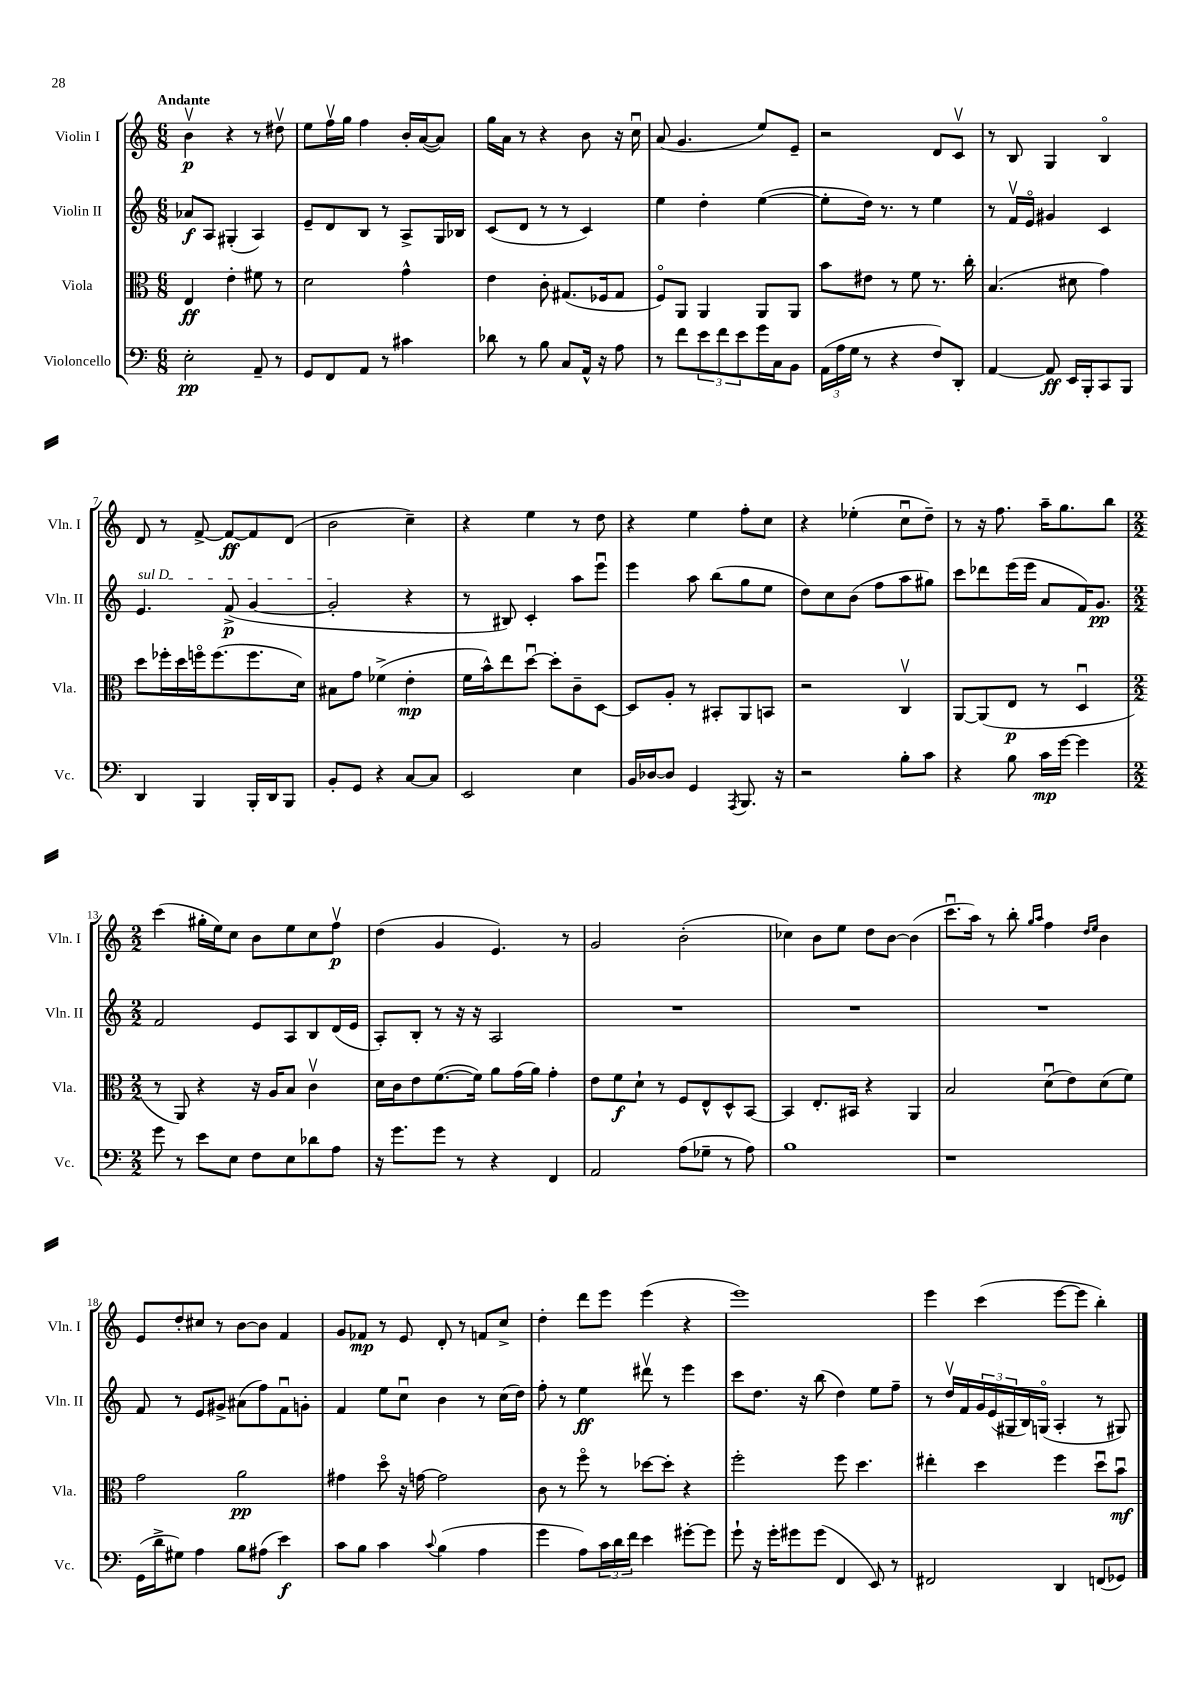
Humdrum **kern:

**kern	**dynam	**kern	**dynam	**kern	**dynam	**kern	**dynam
*part4	*part4	*part3	*part3	*part2	*part2	*part1	*part1
*staff4	*staff4	*staff3	*staff3	*staff2	*staff2	*staff1	*staff1
*I"Violoncello	*	*I"Viola	*	*I"Violin II	*	*I"Violin I	*
*I'Vc.	*	*I'Vla.	*	*I'Vln. II	*	*I'Vln. I	*
*clefF4	*	*clefC3	*	*clefG2	*	*clefG2	*
*k[]	*	*k[]	*	*k[]	*	*k[]	*
*M6/8	*	*M6/8	*	*M6/8	*	*M6/8	*
=1	=1	=1	=1	=1	=1	=1	=1
!	!	!	!	!	!	!LO:TX:a:B:t=Andante	!
2E'\	pp	4E/	ff	8a-X/L	f	4bv\	p
.	.	.	.	8A/J	.	.	.
.	.	4e'\	.	(4G#X'/	.	4r	.
8AA~/	.	8f#X\	.	4A/)	.	8r	.
8r	.	8r	.	.	.	8dd#Xv\	.
=2	=2	=2	=2	=2	=2	=2	=2
8GG/L	.	2d\	.	8e~/L	.	8ee\L	.
8FF/	.	.	.	8d/	.	16ffv\L	.
.	.	.	.	.	.	16gg\JJ	.
8AA/J	.	.	.	8B/J	.	4ff\	.
8r	.	.	.	8r	.	.	.
4c#X\	.	4g^^\	.	8A^/L	.	16b'/LL	.
.	.	.	.	.	.	([16a/J	.
.	.	.	.	16G/L	.	8a/J])	.
.	.	.	.	16B-X/JJ	.	.	.
=3	=3	=3	=3	=3	=3	=3	=3
8d-X\	.	4e\	.	(8c/L	.	16gg\LL	.
.	.	.	.	.	.	16a\JJ	.
8r	.	.	.	8d/J	.	8r	.
8B\	.	8c'\	.	8r	.	4r	.
8C/L	.	(8.G#X/L	.	8r	.	.	.
16AA^^/Jk	.	.	.	4c/)	.	8b\	.
16r	.	16F-X/k	.	.	.	.	.
8A\	.	8G#/J	.	.	.	16r	.
.	.	.	.	.	.	16ccu\	.
=4	=4	=4	=4	=4	=4	=4	=4
8r	.	8F/L)	.	4ee\	.	(8a/	.
8f\L	.	8AA/J	.	.	.	4.g/	.
12e\	.	4AA/	.	4dd'\	.	.	.
12f\	.	.	.	.	.	.	.
12e\	.	.	.	.	.	.	.
16g\L	.	8AA/L	.	([4ee\	.	8ee/L)	.
16C\J	.	.	.	.	.	.	.
8BB\J	.	8AA/J	.	.	.	8e~/J	.
=5	=5	=5	=5	=5	=5	=5	=5
(24AA\LL	.	8b\L	.	8ee'\L]	.	2r	.
24A\	.	.	.	.	.	.	.
24G\JJ	.	.	.	.	.	.	.
8r	.	8e#X\J	.	16dd\Jk)	.	.	.
.	.	.	.	8.r	.	.	.
4r	.	8r	.	.	.	.	.
.	.	8f\	.	8r	.	.	.
8F/L)	.	8.r	.	4ee\	.	8d/L	.
8DD'/J	.	.	.	.	.	8cv/J	.
.	.	16cc'\	.	.	.	.	.
=6	=6	=6	=6	=6	=6	=6	=6
[4AA/	.	(4.B/	.	8r	.	8r	.
.	.	.	.	16fv/LL	.	8B/	.
.	.	.	.	16e/JJ	.	.	.
8AA/]	ff	.	.	4g#X/	.	4G/	.
16EE/LL	.	8d#X\	.	.	.	.	.
16BBB'/J	.	.	.	.	.	.	.
8CC/	.	4g\)	.	4c/	.	4B/	.
8BBB/J	.	.	.	.	.	.	.
!!LO:LB:g=z
=7	=7	=7	=7	=7	=7	=7	=7
!	!	!	!	!LO:TX:a:i:t=sul D	!	!	!
4DD/	.	8dd\L	.	4.e/	.	8d/	.
.	.	16ff-X'\L	.	.	.	8r	.
.	.	16dd\	.	.	.	.	.
4BBB/	.	16ffn\J	.	.	.	[8f^/	.
.	.	(8.ff\	.	.	.	.	.
.	.	.	.	(8f^/	p	8f/L_	ff
16BBB'/LL	.	8.ff\	.	[4g/	.	8f/]	.
16DD/J	.	.	.	.	.	.	.
8BBB/J	.	.	.	.	.	(8d/J	.
.	.	16d\Jk)	.	.	.	.	.
=8	=8	=8	=8	=8	=8	=8	=8
8BB'/L	.	8B#X\L	.	2g'/]	.	2b\	.
8GG/J	.	8g\J	.	.	.	.	.
4r	.	(4f-X^\	.	.	.	.	.
[8C/L	.	4e'\	mp	4r	.	4cc~\)	.
8C/J]	.	.	.	.	.	.	.
=9	=9	=9	=9	=9	=9	=9	=9
2EE/	.	16f\LL	.	8r	.	4r	.
.	.	16b^^\J)	.	.	.	.	.
.	.	8ee\	.	8B#X/)	.	.	.
.	.	[8ddu\J	.	4c'/	.	4ee\	.
.	.	8dd'\L]	.	.	.	.	.
4E\	.	8c~\	.	8aa\L	.	8r	.
.	.	[8D\J	.	8eeeu\J	.	8dd\	.
=10	=10	=10	=10	=10	=10	=10	=10
16BB/LL	.	8D/L]	.	4eee\	.	4r	.
[16D-X/J	.	.	.	.	.	.	.
8D-/J]	.	8A'/J	.	.	.	.	.
4GG/	.	8r	.	8aa\	.	4ee\	.
.	.	8BB#X'/L	.	(8bb\L	.	.	.
8qAAA/	.	.	.	.	.	.	.
8.BBB/	.	8AA/	.	8gg\	.	8ff'\L	.
.	.	8BBn/J	.	8ee\J	.	8cc\J	.
16r	.	.	.	.	.	.	.
=11	=11	=11	=11	=11	=11	=11	=11
2r	.	2r	.	8dd\L)	.	4r	.
.	.	.	.	8cc\	.	.	.
.	.	.	.	(8b\J	.	(4ee-X'\	.
.	.	.	.	8ff\L	.	.	.
8B'\L	.	4Cv/	.	8aa\	.	8ccu\L	.
8c\J	.	.	.	8gg#X\J)	.	8dd~\J)	.
=12	=12	=12	=12	=12	=12	=12	=12
4r	.	[8AA/L	.	8ccc\L	.	8r	.
.	.	(8AA/]	.	8ddd-X\	.	16r	.
.	.	.	.	.	.	8.ff\	.
8B\	.	8E/J	p	(16eee\L	.	.	.
.	.	.	.	16eee\JJ	.	.	.
16c\LL	mp	8r	.	8a/L	.	16aa~\KL	.
[16g\JJ	.	.	.	.	.	8.gg\	.
4g\]	.	4Du/	.	16f/K)	.	.	.
.	.	.	.	8.g/J	pp	.	.
.	.	.	.	.	.	8bb\J	.
!!LO:LB:g=z
=13	=13	=13	=13	=13	=13	=13	=13
*M2/2	*	*M2/2	*	*M2/2	*	*M2/2	*
8g\	.	8r	.	2f/	.	(4ccc\	.
8r	.	8AA/)	.	.	.	.	.
8e\L	.	4r	.	.	.	16gg#X'\LL	.
.	.	.	.	.	.	16ee\J)	.
8E\J	.	.	.	.	.	8cc\J	.
8F\L	.	16r	.	8e/L	.	8b\L	.
.	.	16A/KL	.	.	.	.	.
8E\	.	8B/J	.	8A/	.	8ee\	.
8d-X\	.	4cv\	.	8B/	.	8cc\	.
8A\J	.	.	.	(16d/L	.	8ffv\J	p
.	.	.	.	16e/JJ	.	.	.
=14	=14	=14	=14	=14	=14	=14	=14
16r	.	16d\LL	.	8A'/L)	.	(4dd\	.
8.g\L	.	16c\J	.	.	.	.	.
.	.	8e\	.	8B'/J	.	.	.
8g\J	.	([8.f\	.	8r	.	4g/	.
8r	.	.	.	16r	.	.	.
.	.	16f\Jk])	.	16r	.	.	.
4r	.	8a\L	.	2A/	.	4.e/)	.
.	.	(16g\L	.	.	.	.	.
.	.	16a\JJ)	.	.	.	.	.
4FF/	.	4g'\	.	.	.	.	.
.	.	.	.	.	.	8r	.
=15	=15	=15	=15	=15	=15	=15	=15
2AA/	.	8e\L	.	1r	.	2g/	.
.	.	8f\	f	.	.	.	.
.	.	8d`\J	.	.	.	.	.
.	.	8r	.	.	.	.	.
(8A\L	.	8F/L	.	.	.	(2b'\	.
8G-X~\J	.	8E^^/	.	.	.	.	.
8r	.	8D^^/	.	.	.	.	.
8A\)	.	[8BB/J	.	.	.	.	.
=16	=16	=16	=16	=16	=16	=16	=16
1B	.	4BB/]	.	1r	.	4cc-X\)	.
.	.	8.E'/L	.	.	.	8b\L	.
.	.	.	.	.	.	8ee\J	.
.	.	16BB#X/Jk	.	.	.	.	.
.	.	4r	.	.	.	8dd\L	.
.	.	.	.	.	.	[8b\J	.
.	.	4AA/	.	.	.	(4b\]	.
=17	=17	=17	=17	=17	=17	=17	=17
1r	.	2B/	.	1r	.	8.cccu\L	.
.	.	.	.	.	.	16aa\Jk)	.
.	.	.	.	.	.	8r	.
.	.	.	.	.	.	8bb'\	.
.	.	.	.	.	.	16qqgg/LL	.
.	.	.	.	.	.	16qqaa/JJ	.
.	.	(8du\L	.	.	.	4ff\	.
.	.	8e\)	.	.	.	.	.
.	.	.	.	.	.	16qqdd/LL	.
.	.	.	.	.	.	16qqee/JJ	.
.	.	(8d\	.	.	.	4b\	.
.	.	8f\J)	.	.	.	.	.
!!LO:LB:g=z
=18	=18	=18	=18	=18	=18	=18	=18
(16GG\LL	.	2g\	.	8f/	.	8e/L	.
16d^\J	.	.	.	.	.	.	.
8G#X\J)	.	.	.	8r	.	8dd'/	.
4A\	.	.	.	8e/L	.	8cc#X/J	.
.	.	.	.	8g#X^/J	.	8r	.
8B\L	.	2a\	pp	(8a#X\L	.	[8b\L	.
(8A#X\J	.	.	.	8ff\)	.	8b\J]	.
4e\)	f	.	.	8fu\	.	4f/	.
.	.	.	.	8gn'\J	.	.	.
=19	=19	=19	=19	=19	=19	=19	=19
8c\L	.	4g#X\	.	4f/	.	8g/L	.
8B\J	.	.	.	.	.	8f-X/J	mp
4c\	.	8dd\	.	8ee\L	.	8r	.
.	.	16r	.	8ccu\J	.	8e/	.
.	.	[16gn\	.	.	.	.	.
8qqc/	.	.	.	.	.	.	.
(4B\	.	2g\]	.	4b\	.	8d'/	.
.	.	.	.	.	.	8r	.
4A\	.	.	.	8r	.	8fn/L	.
.	.	.	.	(16cc\LL	.	8cc^/J	.
.	.	.	.	16dd\JJ)	.	.	.
=20	=20	=20	=20	=20	=20	=20	=20
4g\	.	8c\	.	8ff'\	.	4dd'\	.
.	.	8r	.	8r	.	.	.
8A\L)	.	8ff\	.	4ee\	ff	8ddd\L	.
24c\L	.	8r	.	.	.	8eee\J	.
24d\	.	.	.	.	.	.	.
24f\JJ	.	.	.	.	.	.	.
4e\	.	[8dd-X\L	.	8ddd#Xv\	.	(4eee\	.
.	.	8dd-'\J]	.	8r	.	.	.
[8g#X'\L	.	4r	.	4eee\	.	4r	.
8g#\J]	.	.	.	.	.	.	.
=21	=21	=21	=21	=21	=21	=21	=21
8g`\	.	2ff'\	.	8ccc\L	.	1eee)	.
16r	.	.	.	8.dd\J	.	.	.
16g'\KL	.	.	.	.	.	.	.
8g#X\	.	.	.	.	.	.	.
.	.	.	.	16r	.	.	.
(8g#\J	.	.	.	(8bb\	.	.	.
4FF/	.	8ff\	.	4dd\)	.	.	.
.	.	4.dd\	.	.	.	.	.
8EE/)	.	.	.	8ee\L	.	.	.
8r	.	.	.	8ff~\J	.	.	.
=22	=22	=22	=22	=22	=22	=22	=22
2FF#X/	.	4ee#X'\	.	8r	.	4eee\	.
.	.	.	.	16ddv/LL	.	.	.
.	.	.	.	16f/	.	.	.
.	.	4dd\	.	24g/	.	(4ccc\	.
.	.	.	.	(24e/	.	.	.
.	.	.	.	24G#X/	.	.	.
.	.	.	.	16B/)	.	.	.
.	.	.	.	(16Gn/JJ	.	.	.
4DD/	.	4ff\	.	4A'/	.	[8eee\L	.
.	.	.	.	.	.	8eee\J]	.
(8FFn/L	.	8ddu\L	.	8r	.	4bb'\)	.
8GG-X/J)	.	8bu\J	mf	8G#X/)	.	.	.
==	==	==	==	==	==	==	==
*-	*-	*-	*-	*-	*-	*-	*-
